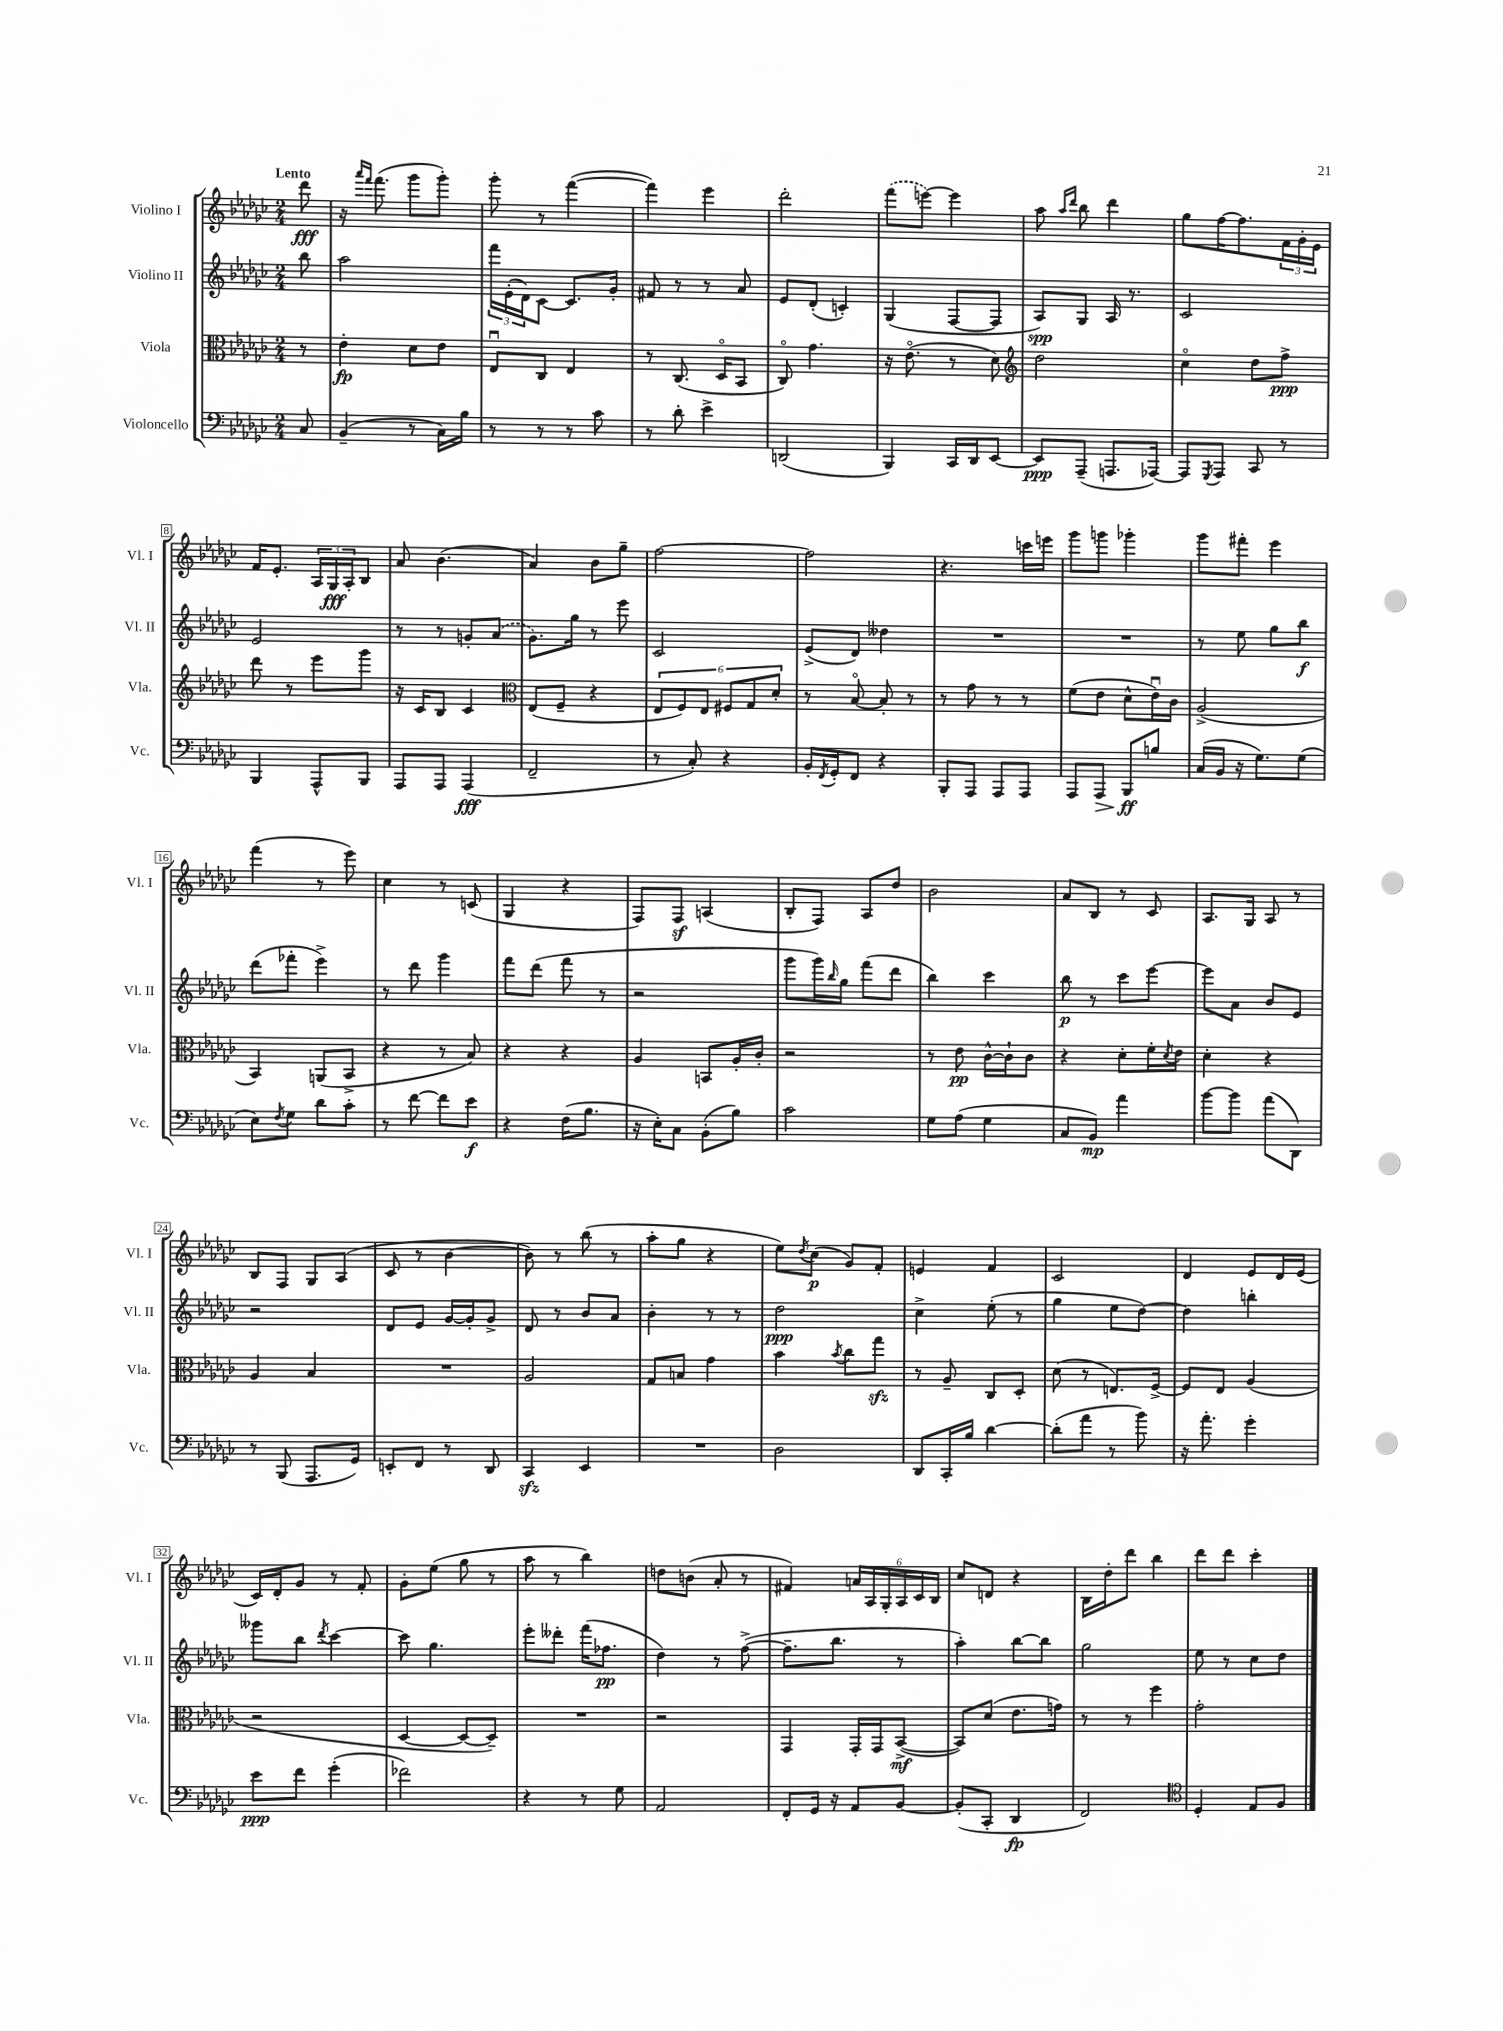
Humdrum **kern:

**kern	**kern	**kern	**kern
*staff4	*staff3	*staff2	*staff1
*clefF4	*clefC3	*clefG2	*clefG2
*k[b-e-a-d-g-c-]	*k[b-e-a-d-g-c-]	*k[b-e-a-d-g-c-]	*k[b-e-a-d-g-c-]
*M2/4	*M2/4	*M2/4	*M2/4
8C-/	8r	8bb-\	8ddd-\
=	=	=	=
(4BB-~/	4e-'\	2aa-\	16r
.	.	.	16qqaaa-/LL
.	.	.	16qqfff/JJ
.	.	.	(8.fff\
8r	8d-\L	.	8ggg-\L
16C-\LL)	8e-\J	.	8ggg-'\J)
16B-\JJ	.	.	.
=	=	=	=
8r	8E-u/L	24fff\LL	8ggg-'\
.	.	(24e-'\	.
.	.	24d-\J)	.
8r	8C-/J	[8c-\J	8r
8r	4E-/	8.c-/]L	([4fff\
8c-\	.	.	.
.	.	16g-'/Jk	.
=	=	=	=
8r	8r	8f#/	4fff\])
8d-'\	(8.C-/	8r	.
4e-^\	.	8r	4eee-\
.	16D-o/LK	.	.
.	8BB-/J	8a-/	.
=	=	=	=
(2DD/	8C-o/)	8e-/L	2ddd-'\
.	4.g-\	(8d-'/J	.
.	.	4c'/)	.
=	=	=	=
4BBB-/)	16r	(4G-/	(8fff\L
.	(8.e-o\	.	.
.	.	.	[8eee\J)
16CC-/LL	8r	[8F/L	4eee\]
16DD-/J	.	.	.
[8EE-/J	8d-\)	8F/]J	.
=	=	=	=
*	*clefG2	*	*
8EE-/]L	2dd-\	8A-/L)	8aa-\
.	.	.	16qqaa-/LL
.	.	.	16qqddd-/JJ
(8AAA-~/J	.	8G-/J	8bb-\
8.AAA/L	.	16A-/	4ddd-\
.	.	8.r	.
[16AAA-/Jk)	.	.	.
=	=	=	=
8AAA-/]L	4cc-o\	2c-/	8gg-\L
8qGGG-/	.	.	.
8AAA-/J	.	.	[16ff\K
.	.	.	8.ff\]
8CC-/	8dd-\L	.	.
8r	8ff^\J	.	24f\L
.	.	.	24g-'\
.	.	.	24e-\JJ
=	=	=	=
4BBB-/	8ddd-\	2e-/	16f/LK
.	.	.	8.e-'/J
.	8r	.	.
8AAA-^^/L	8eee-\L	.	24A-/LL
.	.	.	24G-/
.	.	.	24A-'/J
8BBB-/J	8ggg-\J	.	8B-/J
=	=	=	=
8AAA-/L	16r	8r	8a-/
.	16c-/LK	.	.
8AAA-/J	8B-/J	8r	(4.b-\
(4AAA-/	4c-/	8g'/L	.
.	.	(8a-/J	.
=	=	=	=
*	*clefC3	*	*
2FF~/	(8E-/L	8.g-\L)	4a-/)
.	8F~/J	.	.
.	.	16gg-\Jk	.
.	4r	8r	8b-\L
.	.	8eee-\	8gg-~\J
=	=	=	=
8r	12E-/L	2c-/	[2ff\
.	12F/)	.	.
8C-'/)	.	.	.
.	12E-/J	.	.
4r	12F#/L	.	.
.	12G-/	.	.
.	12d-'/J	.	.
=	=	=	=
16BB-'/LL	8r	(8e-^/L	2ff\]
8qFF/	.	.	.
16GG-'/J	.	.	.
8FF/J	[8B-o/	8d-/J)	.
4r	8B-'/]	4dd--\	.
.	8r	.	.
=	=	=	=
8BBB-'/L	8r	2r	4.r
8AAA-/J	8g-\	.	.
8AAA-/L	8r	.	.
8AAA-/J	8r	.	16ccc\LL
.	.	.	16eee\JJ
=	=	=	=
8AAA-/L	(8f\L	2r	8ggg-\L
8AAA-/J	8e-\J	.	8ggg\J
8BBB-/L	8d-^^\L	.	4ggg-'\
8B/J	16e-u\L)	.	.
.	16c-\JJ	.	.
=	=	=	=
(16C-/LL	(2A-^/	8r	8ggg-\L
16BB-/JJ	.	.	.
16r	.	8ee-\	8fff#'\J
8.G-\L)	.	.	.
.	.	8gg-\L	4eee-\
(8G-\J	.	8bb-\J	.
=	=	=	=
8E-\L)	4BB-/)	(8ddd-\L	(4fff\
8qF/	.	.	.
8G-\J	.	8fff-'\J	.
8d-\L	(8AA/L	4eee-^\)	8r
8c-'\J	8BB-^/J	.	8eee-\)
=	=	=	=
8r	4r	8r	4cc-\
[8f\	.	8ddd-\	.
8f\]L	8r	4ggg-\	8r
8e-\J	8B-/)	.	(8c/
=	=	=	=
4r	4r	8fff\L	4G-/
.	.	(8ddd-\J	.
(16F\LK	4r	8fff\	4r
8.B-\J	.	.	.
.	.	8r	.
=	=	=	=
16r	4A-/	2r	8F/L)
16E-'\LK)	.	.	.
8C-\J	.	.	8F/J
(8BB-'\L	8BB/L	.	(4A/
8B-\J)	16A-'/L	.	.
.	16c-'/JJ	.	.
=	=	=	=
2c-\	2r	8ggg-\L	8B-'/L
.	.	16ggg-\L)	8F/J)
.	.	16qqbb-/	.
.	.	16gg-\JJ	.
.	.	(8fff\L	8A-/L
.	.	8ddd-\J	8dd-/J
=	=	=	=
8G-\L	8r	4bb-\)	2b-\
(8A-\J	8e-\	.	.
4G-\	[16c-^^\LL	4ccc-\	.
.	16c-`\]J	.	.
.	8c-\J	.	.
=	=	=	=
8C-/L	4r	8bb-\	8a-/L
8BB-/J)	.	8r	8B-/J
4a-\	8d-'\L	8ccc-\L	8r
.	16f'\L	[8eee-\J	8c-/
.	8qd-/	.	.
.	16e-\JJ	.	.
=	=	=	=
[8b-\L	4d-'\	8eee-\]L	8.A-/L
8b-\]J	.	8a-\J	.
.	.	.	16G-/Jk
(8a-\L	4r	8b-/L	8A-/
8DD-\J)	.	8e-/J	8r
=	=	=	=
8r	4A-/	2r	8B-/L
(8BBB-/	.	.	8F/J
8.AAA-/L	4B-/	.	8G-/L
.	.	.	(8A-/J
16GG-/Jk)	.	.	.
=	=	=	=
8EE'/L	2r	8d-/L	8c-/
8FF/J	.	8e-/J	8r
8r	.	[16g-/LL	[4b-\
.	.	16g-'/]J	.
8DD-/	.	8g-^/J	.
=	=	=	=
4CC-/	2A-/	8d-/	8b-\])
.	.	8r	8r
4EE-/	.	8b-/L	(8bb-\
.	.	8a-/J	8r
=	=	=	=
2r	8G-/L	4b-'\	8aa-'\L
.	8B/J	.	8gg-\J
.	4g-\	8r	4r
.	.	8r	.
=	=	=	=
2D-\	4b-\	2dd-\	8ee-\L)
.	.	.	8qdd-/
.	.	.	(8cc-\J
.	8qb-/	.	.
.	8cc-\L	.	8g-/L)
.	8gg-\J	.	8f'/J
=	=	=	=
8DD-/L	8r	4cc-^\	4e/
16CC-'/L	8A-~/	.	.
16B-/JJ	.	.	.
[4d-\	8C-/L	(8ee-'\	4f/
.	8D-'/J	8r	.
=	=	=	=
(8d-'\]L	(8d-\	4gg-\	2c-/
8a-\J	8r	.	.
8r	8.E/L)	8ee-\L	.
8b-\)	.	[8dd-\J)	.
.	[16F^/Jk	.	.
=	=	=	=
16r	8F/]L	4dd-\]	4d-/
8.a-'\	.	.	.
.	8E-/J	.	.
4g-'\	(4A-/	4bb'\	8e-/L
.	.	.	16d-/L
.	.	.	(16e-/JJ
=	=	=	=
8e-\L	2r	8ggg--\L	16c-/LL)
.	.	.	16d-'/J
8f\J	.	8bb-\J	8g-/J
.	.	8qddd-/	.
(4g-'\	.	[4ccc-\	8r
.	.	.	8f'/
=	=	=	=
2f-\)	[4D-/	8ccc-\]	8g-'\L
.	.	4.gg-\	(8ee-\J
.	8D-/_L	.	8gg-\
.	8D-~/]J)	.	8r
=	=	=	=
4r	2r	8eee-'\L	8aa-\
.	.	8ddd--'\J	8r
8r	.	(16fff\LK	4bb-\)
.	.	8.ff-\J	.
8G-\	.	.	.
=	=	=	=
2AA-/	2r	4dd-\)	8dd\L
.	.	.	(8b\J
.	.	8r	8a-'/
.	.	([8ff^\	8r
=	=	=	=
8FF'/L	4GG-/	8.ff~\]L	4f#/)
16GG-/Jk	.	.	.
16r	.	8.bb-\J	.
8AA-/L	16GG-'/LL	.	24a/LL
.	.	.	24A-/
.	16GG-/J	.	.
.	.	.	24G-'/
[8BB-/J	([8BB-^/J	8r	24A-/
.	.	.	24c-/
.	.	.	24B-/JJ
=	=	=	=
(8BB-'/]L	8BB-/]L)	4aa-'\)	8cc-/L
8CC-'/J	(8d-/J	.	8d/J
4DD-/	8.e-\L	[8bb-\L	4r
.	.	8bb-\]J	.
.	16g\Jk)	.	.
=	=	=	=
2FF/)	8r	2gg-\	16B-\LL
.	.	.	16dd-'\J
.	8r	.	8ddd-\J
.	4ff\	.	4bb-\
=	=	=	=
*clefC4	*	*	*
4D-'/	2g-'\	8ee-\	8ddd-\L
.	.	8r	8ddd-\J
8E-/L	.	8cc-\L	4ccc-'\
8F/J	.	8dd-\J	.
==	==	==	==
*-	*-	*-	*-
